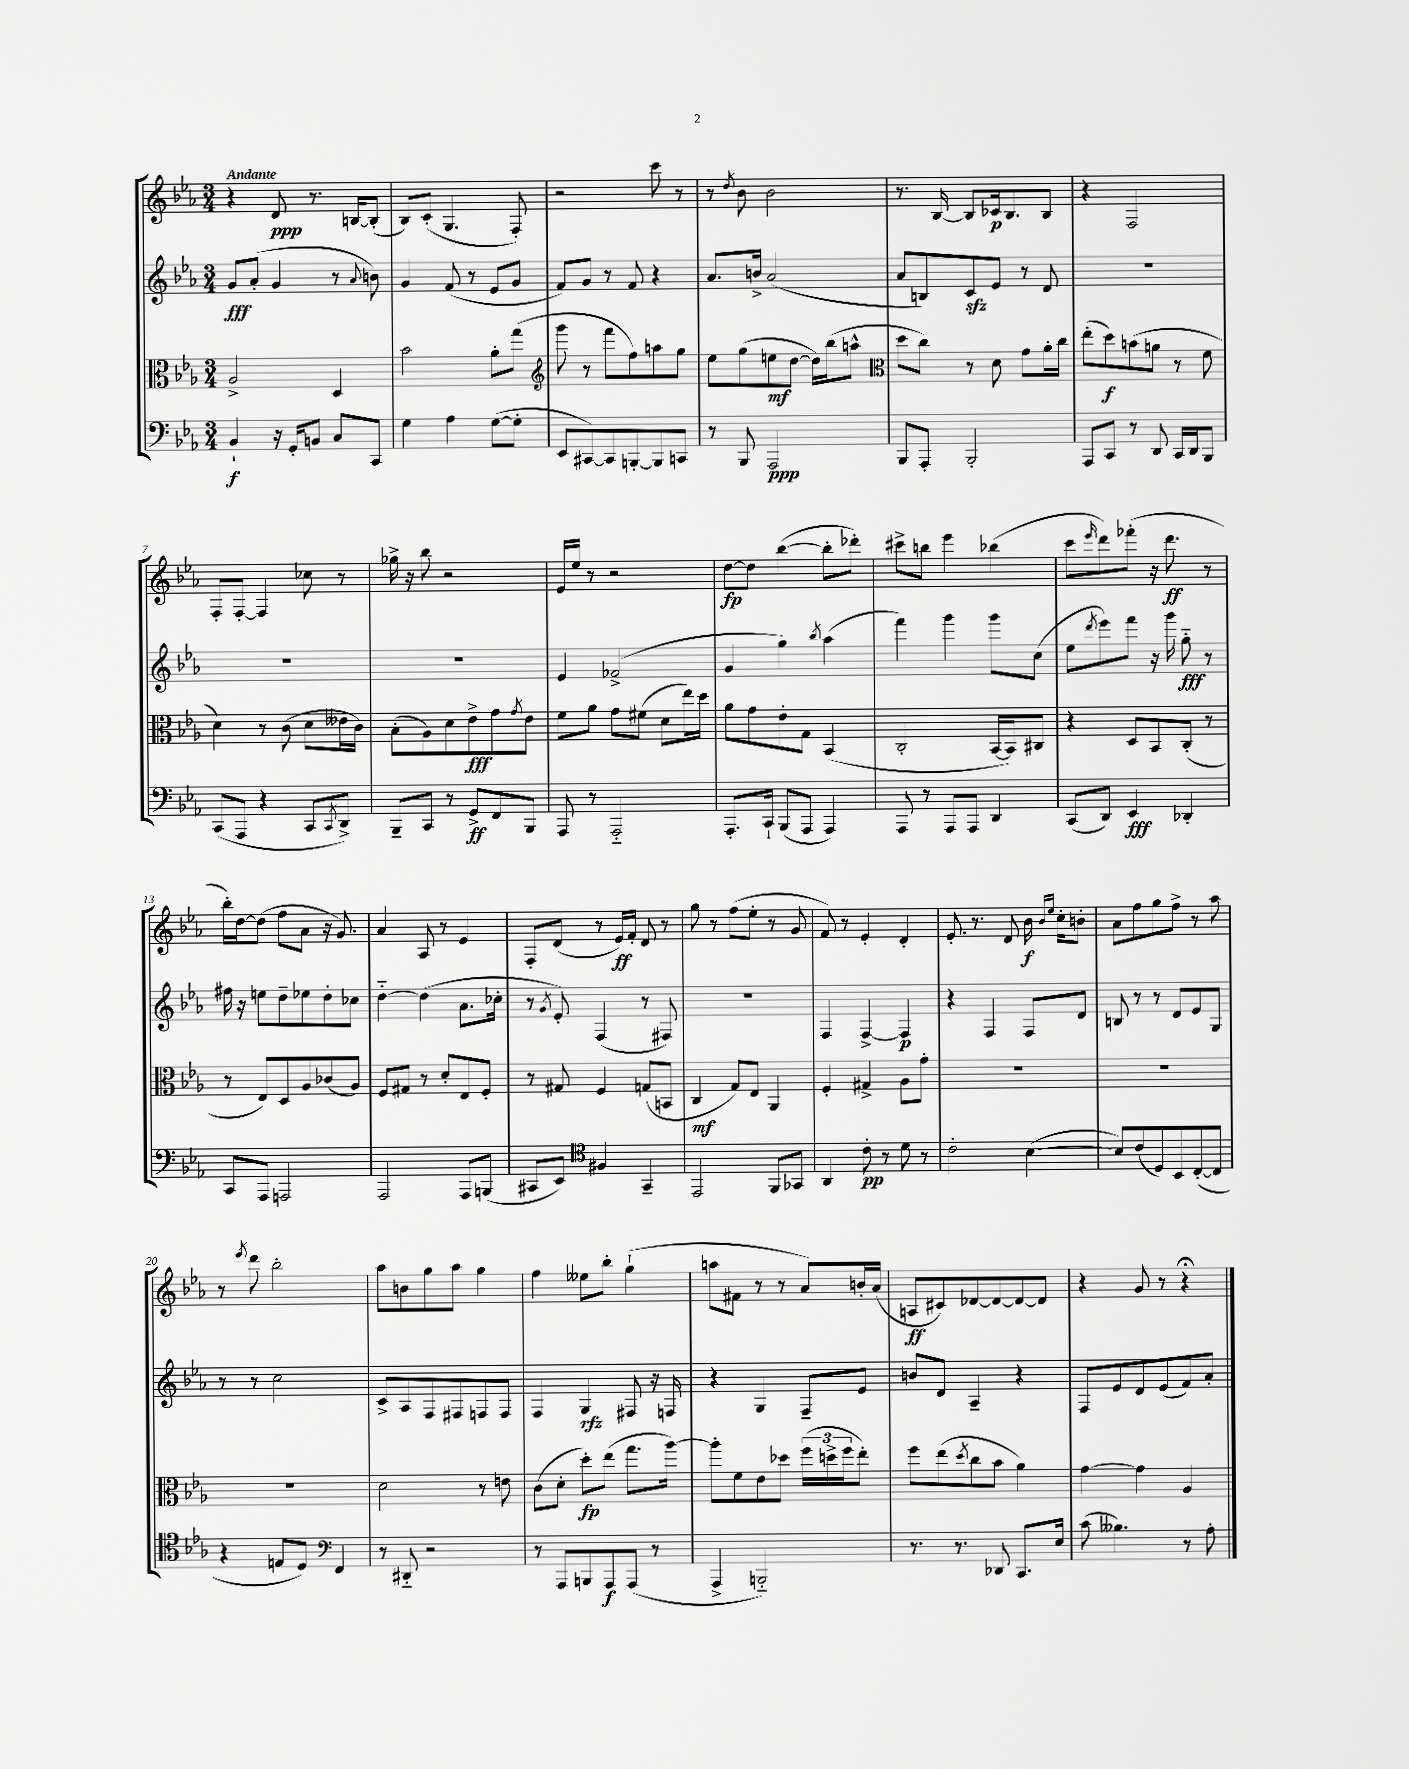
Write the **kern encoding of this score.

**kern	**kern	**kern	**kern
*staff4	*staff3	*staff2	*staff1
*clefF4	*clefC3	*clefG2	*clefG2
*k[b-e-a-]	*k[b-e-a-]	*k[b-e-a-]	*k[b-e-a-]
*M3/4	*M3/4	*M3/4	*M3/4
4BB-`/	2A-^/	8g/L	4r
.	.	(8a-'/J	.
16r	.	4g/	8d/
16GG'/LK	.	.	.
8BB/J	.	.	8.r
8C/L	4D/	8r	.
.	.	.	[16B/LK
.	.	8qqa-/	.
8CC/J	.	8b\)	(8B'/]J
=	=	=	=
4G\	2b-\	4g/	8B-/L)
.	.	.	(8c'/J
4A-\	.	(8f/	4.G/
.	.	8r	.
([8G\L	8a-'\L	8e-/L	.
8G'\]J	(8gg\J	8g/J	8F'/)
=	=	=	=
*	*clefG2	*	*
8EE-/L	8ggg\	8f/L)	2r
[8CC#/)	8r	8g/J	.
8CC#/]	8fff\L	8r	.
[8BBB'/	8ff\)	8f/	.
8BBB/]	8aa\	4r	8ccc\
8CC/J	8gg\J	.	8r
=	=	=	=
8r	8ee-\L	8.a-/L	8r
.	.	.	8qdd/
8BBB-/	(8gg\	.	8b-\
.	.	16b^/Jk	.
2AAA-/	8ee\	(2a-/	2b-\
.	[8dd\J	.	.
.	16dd\]LL)	.	.
.	(16bb-\J	.	.
.	8aa^^\J	.	.
=	=	=	=
*	*clefC3	*	*
8BBB-/L	8dd\L	8a-/L	8.r
8AAA-'/J	8cc\J)	8B/)	.
.	.	.	[16B-/
2BBB-'/	8r	8c/	8B-/]L
.	8d\	8e-/J	16c-/k
.	.	.	8.B-/
.	8g\L	8r	.
.	16a-'\L	8d/	8B-/J
.	16cc\JJ	.	.
=	=	=	=
8AAA-/L	(8ee-'\L	2.r	4r
8CC/J	8dd\)	.	.
8r	(8b\	.	2F/
8DD/	8a\J	.	.
16CC/LL	8r	.	.
16DD/J	.	.	.
8BBB-/J	8f\	.	.
=	=	=	=
(8CC/L	4d\)	2.r	8F'/L
8AAA-/J	.	.	[8F'/J
4r	8r	.	4F/]
.	(8c\	.	.
8CC/L	8d\L	.	8cc-\
8qCC/	.	.	.
8DD^/J)	16e--\L	.	8r
.	16c\JJ)	.	.
=	=	=	=
8BBB-~/L	(8B-'\L	2.r	16gg-^\
.	.	.	16r
8CC/J	8A-\)	.	8bb-\
8r	8d\	.	2r
8GG^/L	8e-^\	.	.
8FF/	8g\	.	.
.	8qg/	.	.
8BBB-/J	8e-\J	.	.
=	=	=	=
8AAA-/	8f\L	4e-/	16e-/LL
.	.	.	16ee-/JJ
8r	8a-\J	.	8r
2AAA-'~/	8g\L	(2f-^/	2r
.	(8f#\J	.	.
.	8d\L	.	.
.	16ee-\L)	.	.
.	16dd\JJ	.	.
=	=	=	=
8.AAA-'/L	8a-\L	4g/	[8dd\L
.	8g\	.	8dd\]J
16CC`/Jk	.	.	.
(8BBB-/L	8e-'\	4gg\)	([4bb-\
8AAA-/J	8G\J	.	.
.	.	8qbb-/	.
4AAA-/)	(4BB-/	(4aa-\	8bb-'\]L
.	.	.	8ddd-'\J)
=	=	=	=
8AAA-/	2C'/	4fff\)	8ccc#^\L
8r	.	.	8bb\J
8AAA-/L	.	4ggg\	4eee-\
8AAA-/J	.	.	.
4DD/	[16BB-/LL	8ggg\L	(4bb-\
.	16BB-/]J)	.	.
.	8C#/J	(8cc\J	.
=	=	=	=
(8CC/L	4r	8ee-\L	8ccc\L
.	.	8qddd/	16qqeee-/
8DD/J)	.	8eee-\)	8ddd\)
4EE-/	8D/L	8fff\J	(8fff-'\J
.	8BB-/	16r	16r
.	.	16ggg\	8.ddd\
4DD-'/	(8C'/J	8gg'~\	.
.	8r	8r	8r
=	=	=	=
8CC/L	8r	16ff#\	16bb-'\LL)
.	.	16r	[16dd\J
8AAA-/J	8E-/L)	8ee\L	(8dd\]J
2AAA/	8D/	8dd~\	8ff\L
.	8A-/	8ee-\	8a-\J
.	(8c-/	8dd'\	16r
.	.	.	8.g/)
.	8A-/J)	8cc-\J	.
=	=	=	=
2AAA-/	8F/L	[4dd'~\	4a-/
.	8G#/J	.	.
.	8r	(4dd\]	8A-/
.	8d'/L	.	8r
8AAA-/L	8E-/	8.a-\L	4e-/
(8BBB/J	8F'/J	.	.
.	.	16cc-'\Jk	.
=	=	=	=
8CC#/L	8r	8r	8F'/L
.	.	8qg/	.
8EE-/J)	8G#/	8e-'/)	(8d/J
*clefC4	*	*	*
4F#/	4F/	(4F/	8r
.	.	.	16e-/LL)
.	.	.	16f'/JJ
4GG~/	(8G/L	8r	8d/
.	8BB/J	8F#/)	8r
=	=	=	=
2EE-/	4C/	2.r	8gg\
.	.	.	8r
.	8G/L)	.	(8ff\L
.	8E-/J	.	8ee-'\J
8FF/L	4AA-/	.	8r
8GG-/J	.	.	8g/
=	=	=	=
4AA-/	4F'/	4F/	8f/)
.	.	.	8r
8c'\	4G#^/	[4F^/	4e-'/
8r	.	.	.
8d\	8A-\L	4F/]	4d'/
8r	8g'\J	.	.
=	=	=	=
2c'\	2.r	4r	8.e-'/
.	.	.	8.r
.	.	4F/	.
.	.	.	8d/
([4B-\	.	8F/L	16b-\
.	.	.	16qqb-/LL
.	.	.	16qqee-/JJ
.	.	.	16cc'\LK
.	.	8d/J	8b'\J
=	=	=	=
8B-/]L)	2.r	8B/	8a-\L
(8c/	.	8r	8ff\
8D/)	.	8r	8gg\
8BB-/	.	8d/L	8ff^\J
([8C'/	.	8e-/	8r
8C/]J	.	8G/J	8aa-\
=	=	=	=
4r	2.r	8r	8r
.	.	.	8qeee-/
.	.	8r	8ddd\
8E/L	.	2cc\	2bb-'\
8D/J)	.	.	.
*clefF4	*	*	*
4FF/	.	.	.
=	=	=	=
8r	2d\	8c^/L	8aa-\L
8DD#'~/	.	8A-/	8b\
2r	.	8F/	8gg\
.	.	8F#/	8aa-\J
.	8r	8F/	4gg\
.	8e\	8F/J	.
=	=	=	=
8r	(8c\L	4F/	4ff\
8AAA-/L	8d'\J	.	.
8BBB/	8dd'\L)	4G/	8ee--\L
8AAA-/	(8ee-\J	.	8bb-'\J
(8AAA-/J	8.gg\L	8F#/	(4gg`\
8r	.	16r	.
.	[16aa-\Jk)	16F/	.
=	=	=	=
4AAA-^/	8aa-'\]L	4r	8aa\L
.	8f\	.	8f#\J
2BBB'~/)	8e-\	4G/	8r
.	8dd-\J	.	8r
.	(24ff\LL	8F~/L	8a-/L)
.	24dd^\	.	.
.	24ff\J	.	.
.	8ee-'\J)	8e-/J	16b'/L
.	.	.	(16a-/JJ
=	=	=	=
8.r	8ff\L	8b/L	8A/L
.	(8ee-\	8d/J	8c#/)
8.r	.	.	.
.	8qdd/	.	.
.	8cc\	4A-~/	[8d-/
8DD-/	8b-\J	.	8d-/_
8.CC/L	4a-\)	4r	8d-/_
.	.	.	8d-/]J
16E-/Jk	.	.	.
=	=	=	=
(8c\	[4g\	8F/L	4r
4.B--\)	.	8e-/	.
.	4g\]	8d/	8g/
.	.	(8e-/	8r
8r	4A-/	8f/)	4r;
8A-'\	.	8a-'/J	.
==	==	==	==
*-	*-	*-	*-
